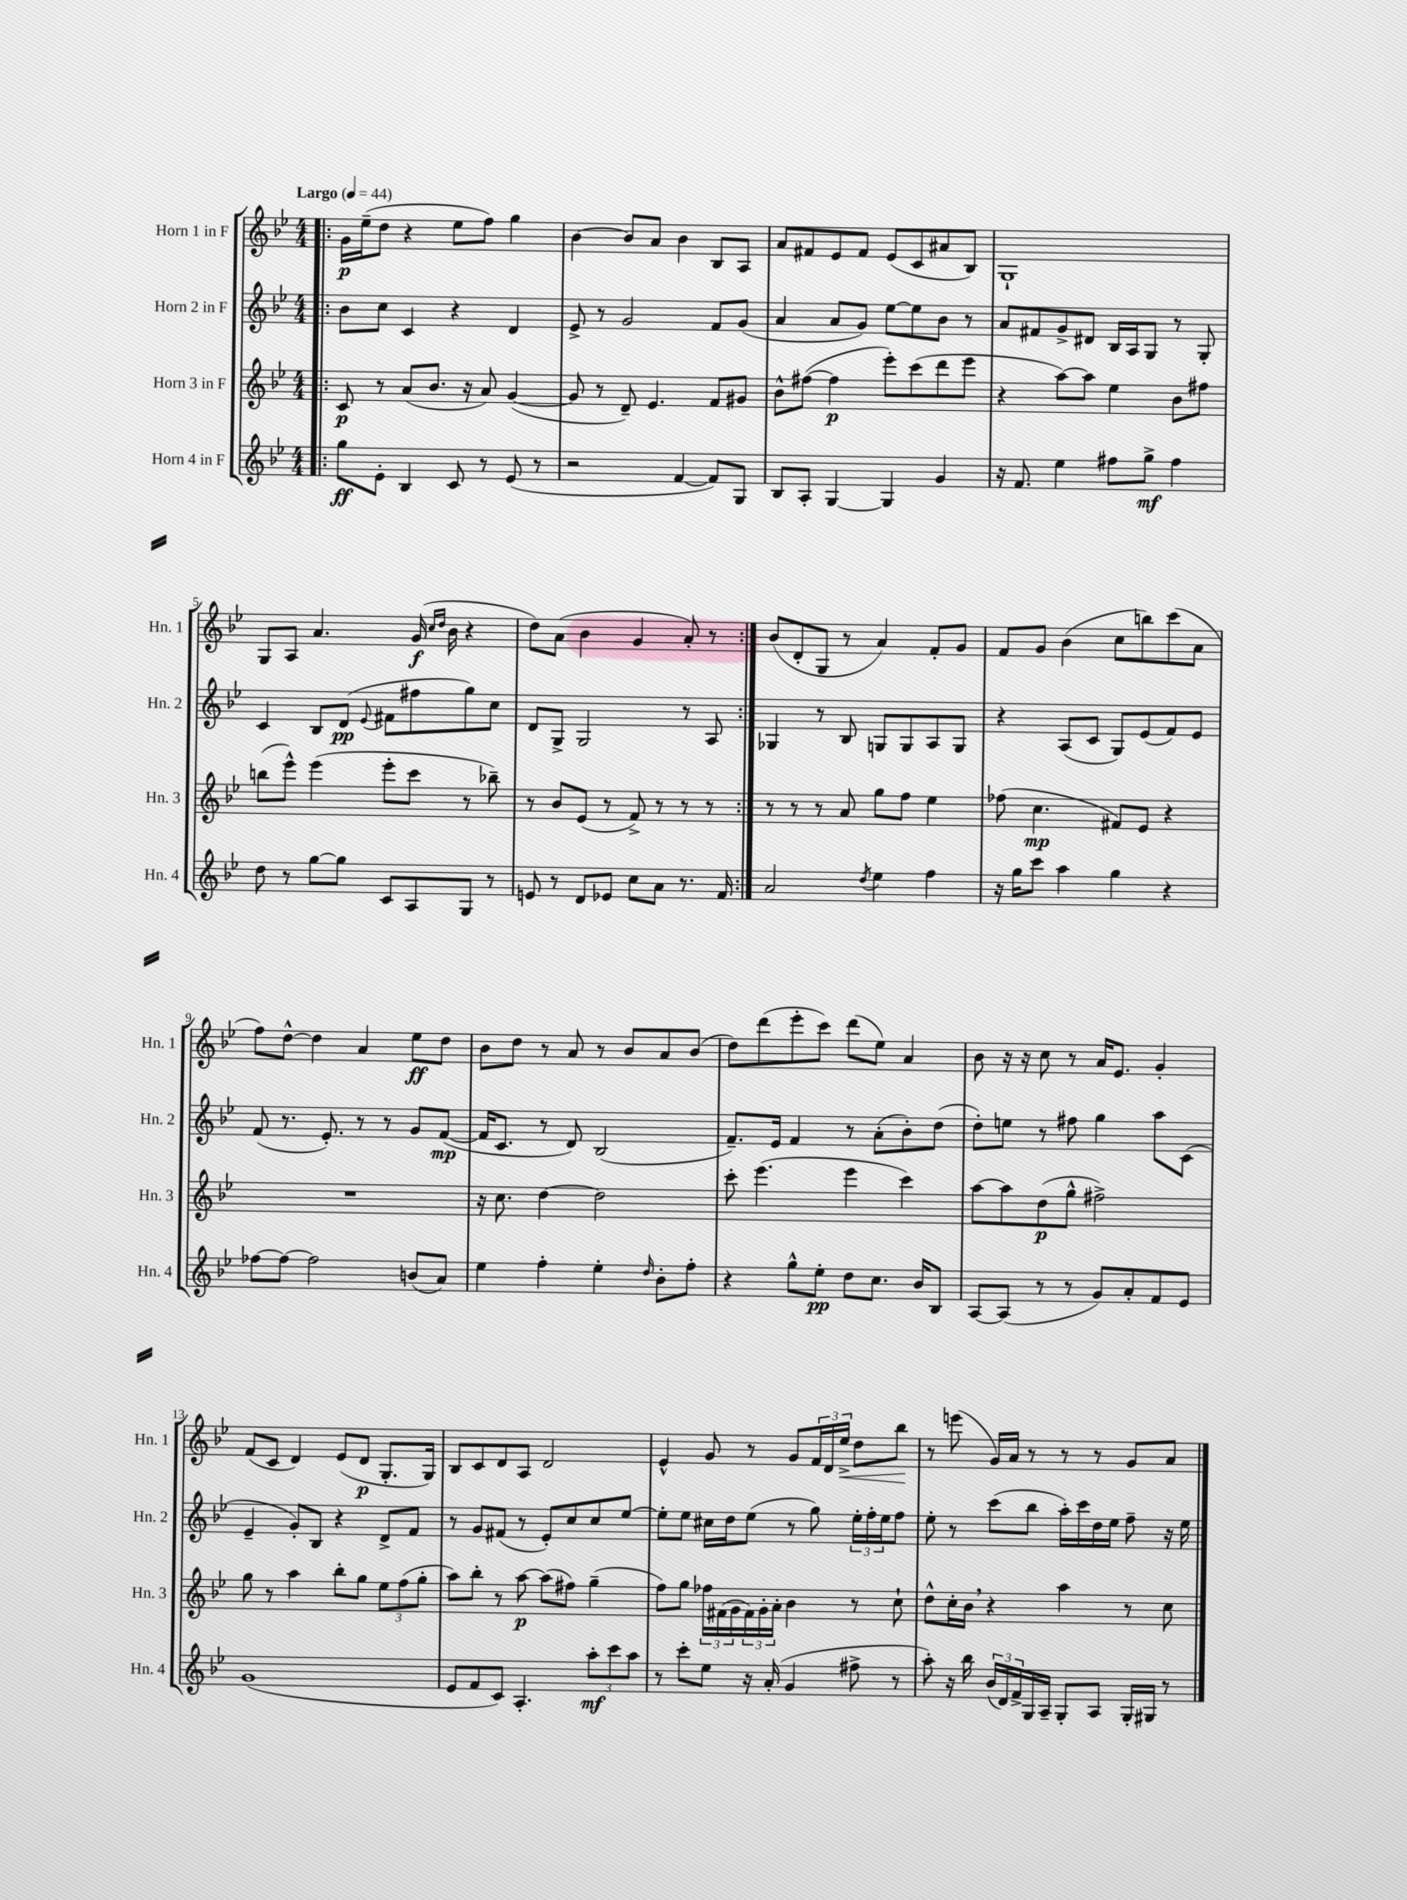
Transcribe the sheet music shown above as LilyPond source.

<<
\new StaffGroup <<
\new Staff = "s0" \with { instrumentName = "Horn 1 in F" shortInstrumentName = "Hn. 1" } {
    \clef treble \key bes \major \numericTimeSignature \time 4/4 \tempo "Largo" 4 = 44
    \repeat volta 2 { \bar ".|:" g'16\p ees''16--( d''8 r4 ees''8 f''8) g''4 |
    bes'4~ bes'8 a'8 bes'4 bes8 a8 |
    a'8 fis'8 ees'8 fis'8 ees'8( c'8 ais'8 bes8) |
    g1-! |
    g8 a8 a'4. g'16\f( \grace { c''16 d''16 } bes'16 r4 |
    d''8) a'8( bes'4 g'4 a'8-.) r8 | }
    bes'8( d'8-. g8 r8 a'4) f'8-. g'8 |
    f'8 g'8 bes'4( c''8 b''8) c'''8( a'8 |
    f''8) d''8~-^ d''4 a'4 ees''8\ff d''8 |
    bes'8 d''8 r8 a'8 r8 bes'8 a'8 bes'8( |
    d''8) d'''8( ees'''8-. c'''8) d'''8( ees''8) a'4 |
    bes'8 r16 r16 c''8 r8 a'16 ees'8. g'4-. |
    f'8( c'8 d'4) ees'8( d'8\p g8.-. g16) |
    bes8 c'8 d'8 a8 d'2 |
    ees'4-^ g'8 r8 g'8 \tuplet 3/2 { f'16 d'16 ees''16->\< } d''8 bes''8\! |
    r8 e'''8( g'16) a'16 r8 r8 r8 g'8 a'8 \bar "|." |
}
\new Staff = "s1" \with { instrumentName = "Horn 2 in F" shortInstrumentName = "Hn. 2" } {
    \clef treble \key bes \major \numericTimeSignature \time 4/4
    \repeat volta 2 { \bar ".|:" bes'8 c''8 c'4 r4 d'4 |
    ees'8-> r8 g'2 f'8 g'8( |
    a'4 a'8 g'8) ees''8~ ees''8 bes'8 r8 |
    a'8 fis'8 g'8-> dis'8 bes16 a16 g8 r8 g8-. |
    c'4 bes8 d'8\pp( \appoggiatura { ees'8 } fis'8 fis''8 g''8) c''8 |
    d'8 g8-> g2 r8 a8 | }
    ges4 r8 bes8 g8 g8 a8 g8 |
    r4 a8( c'8 g8) ees'8( f'8) ees'8 |
    f'8( r8. ees'8.-.) r8 r8 g'8 f'8~\mp( |
    f'16 c'8. r8 d'8) bes2( |
    f'8.--) ees'16 f'4 r8 a'8-.( bes'8-.) d''8( |
    d''8-.) e''8 r8 fis''8 g''4 a''8 c'8( |
    ees'4-- g'8-.) bes8 r4 d'8-> f'8 |
    r8 g'8 fis'8( r8 ees'8-.) c''8 c''8 ees''8~ |
    ees''8-. ees''8 cis''16 d''16 ees''8( r8 g''8) \tuplet 3/2 { ees''16-. f''16-. ees''16 } f''8 |
    ees''8-. r8 c'''8( bes''8 a''16-.) c'''16 d''16 ees''16 f''8-- r16 ees''16 \bar "|." |
}
\new Staff = "s2" \with { instrumentName = "Horn 3 in F" shortInstrumentName = "Hn. 3" } {
    \clef treble \key bes \major \numericTimeSignature \time 4/4
    \repeat volta 2 { \bar ".|:" c'8\p r8 a'8( bes'8. r16 a'8) g'4~( |
    g'8 r8 d'8--) ees'4. f'8 gis'8 |
    bes'8-^ fis''8~( fis''4\p ees'''8-.) c'''8( d'''8 ees'''8 |
    r4 a''8~) a''8 ees''4 bes'8 fis''8 |
    b''8( ees'''8-^) ees'''4( ees'''8-. c'''8 r8 bes''8--) |
    r8 bes'8 ees'8( r8 f'8->) r8 r8 r8 | }
    r8 r8 r8 a'8 g''8 f''8 ees''4 |
    fes''8( c''4.\mp fis'8) ees'8 r4 |
    R1 |
    r16 c''8. d''4~ d''2 |
    c'''8-. ees'''4.( ees'''4 c'''4) |
    a''8~ a''8 d''8\p( g''8-^ fis''2->) |
    g''8 r8 a''4 bes''8-. g''8 \tuplet 3/2 { ees''8 f''8( g''8-. } |
    a''8) bes''8-. r8 a''8~\p a''8( fis''8) g''4--( |
    f''8) g''8 \tuplet 3/2 { fes''16 fis'16( g'16 } \tuplet 3/2 { fis'16) g'16-. a'16-. } bes'4 r8 c''8-! |
    d''8-^ c''16-. bes'16 \breathe r4 a''4 r8 c''8 \bar "|." |
}
\new Staff = "s3" \with { instrumentName = "Horn 4 in F" shortInstrumentName = "Hn. 4" } {
    \clef treble \key bes \major \numericTimeSignature \time 4/4
    \repeat volta 2 { \bar ".|:" g''8\ff ees'8-. bes4 c'8 r8 ees'8( r8 |
    r2 f'4~ f'8) g8 |
    bes8 a8-. g4~ g4 g'4 |
    r16 f'8. ees''4 fis''8 g''8->\mf fis''4 |
    d''8 r8 g''8~ g''8 c'8 a8 g8 r8 |
    e'8 r8 d'8 ees'8 c''8 a'8 r8. f'16 | }
    a'2 \acciaccatura { d''8 } ees''4 f''4 |
    r16 g''16 c'''8 a''4 g''4 r4 |
    fes''8~ fes''8~ fes''2 b'8( a'8) |
    ees''4 f''4-. ees''4-. \grace { d''16 } bes'8-. f''8-. |
    r4 g''8-^ ees''8-.\pp d''8 c''8. bes'16 bes8 |
    a8~ a8( r8 r8 g'8) a'8-. f'8 ees'8 |
    g'1( |
    ees'8 f'8 c'8) a4.-. \tuplet 3/2 { a''8-.\mf c'''8 a''8 } |
    r8 c'''8-. ees''8 r16 a'16-.( g'4 fis''8-> r8 |
    a''8-.) r16 bes''16 \tuplet 3/2 { bes'16( d'16) f'16-> } g16 a16-- g8-. a8 g16-. gis16 r8 \bar "|." |
}
>>
>>
